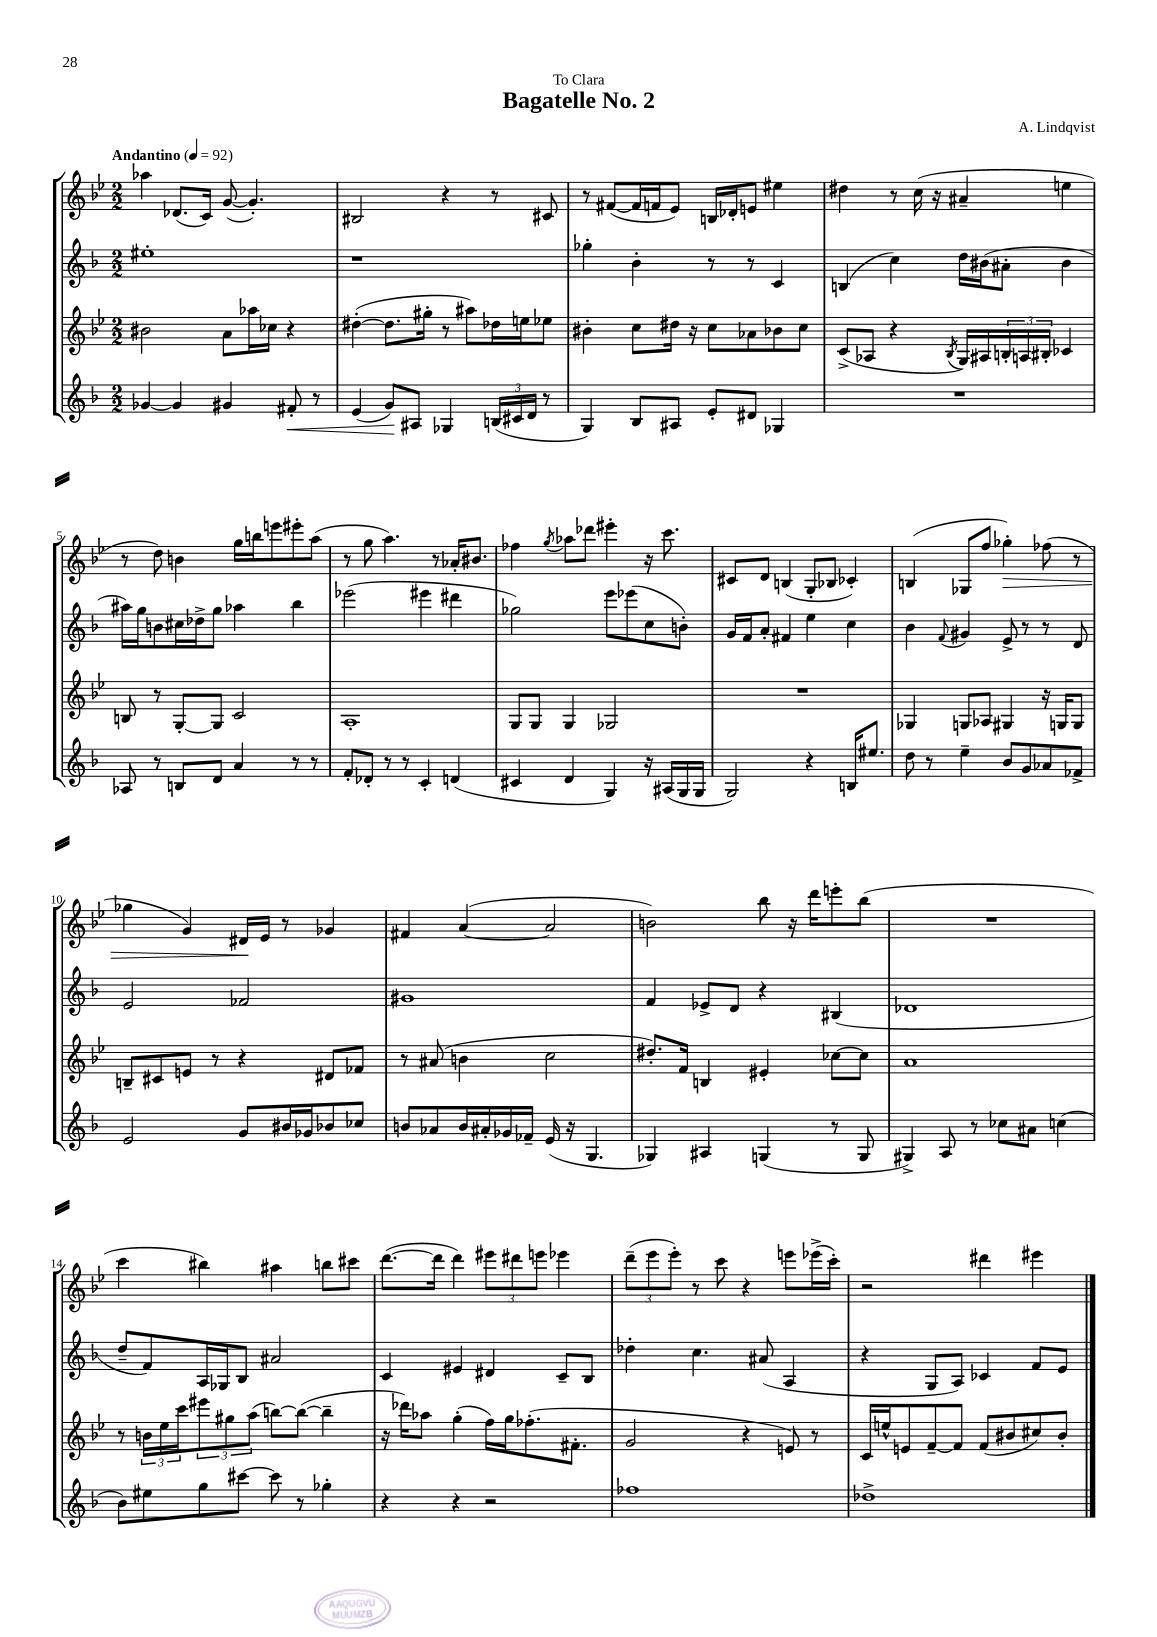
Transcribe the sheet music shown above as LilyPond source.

\header { title = "Bagatelle No. 2" composer = "A. Lindqvist" dedication = "To Clara" }
<<
\new StaffGroup <<
\new Staff = "s0" {
    \clef treble \key bes \major \numericTimeSignature \time 2/2 \tempo "Andantino" 4 = 92
    aes''4 des'8.( c'16) g'8~( g'4.-.) |
    bis2 r4 r8 cis'8 |
    r8 fis'8~( fis'16 f'16 ees'8) b16 des'16-. e'8 eis''4 |
    dis''4 r8 c''16( r16 ais'4-- e''4 |
    r8 d''8) b'4 g''16 b''16 e'''8 eis'''8-. a''8( |
    r8 g''8 a''4.) r8 aes'16-. bis'8. |
    fes''4 \acciaccatura { g''8 } aes''8 des'''8 eis'''4-. r16 c'''8. |
    cis'8 d'8 b4( g8-. bes8 ces'4-.) |
    b4( ges8 f''8 ges''4-.\>) fes''8( r8 |
    ges''4 g'4) dis'16\! ees'16 r8 ges'4 |
    fis'4 a'4~( a'2 |
    b'2) bes''8 r16 d'''16 e'''8-. bes''8( |
    R1 |
    c'''4 bis''4) ais''4 b''8 cis'''8 |
    d'''8.~( d'''16 d'''4) \tuplet 3/2 { eis'''8 dis'''8 e'''8 } ees'''4 |
    \tuplet 3/2 { d'''8--( ees'''8 ees'''8-.) } r8 c'''8 r4 e'''8 ees'''16->( c'''16-.) |
    r2 dis'''4 eis'''4 \bar "|." |
}
\new Staff = "s1" {
    \clef treble \key f \major \numericTimeSignature \time 2/2
    eis''1-. |
    r1 |
    ges''4-. bes'4-. r8 r8 c'4 |
    b4( c''4) d''16 bis'16( ais'8-. bis'4 |
    ais''16) g''16 b'8 cis''16 des''16-> g''8 aes''4 bes''4 |
    ees'''2( eis'''4 dis'''4 |
    ges''2) e'''8 ees'''8( c''8 b'8-.) |
    g'16 f'16 a'8-. fis'4 e''4 c''4 |
    bes'4 \appoggiatura { f'8 } gis'4 e'8-> r8 r8 d'8 |
    e'2 fes'2 |
    gis'1 |
    f'4 ees'8-> d'8 r4 bis4( |
    des'1 |
    d''8-- f'8) a16 ges16 bes8 ais'2 |
    c'4 eis'4 dis'4 c'8-- bes8 |
    des''4-. c''4. ais'8( a4 |
    r4 g8 a8) ces'4 f'8 e'8 \bar "|." |
}
\new Staff = "s2" {
    \clef treble \key bes \major \numericTimeSignature \time 2/2
    bis'2 a'8 aes''16 ces''16 r4 |
    dis''4~-.( dis''8. gis''16-. r8 ais''8) des''16 e''16 ees''8 |
    bis'4-. c''8 dis''16 r16 c''8 aes'8 bes'8 c''8 |
    c'8->( aes8 r4 \acciaccatura { bes8 } g16) ais16 \tuplet 3/2 { b16-. a16 bis16-. } ces'4 |
    b8 r8 g8~-. g8 c'2 |
    a1-. |
    g8 g8 g4 ges2 |
    R1 |
    ges4 g8 aes8 gis4 r16 g16 g8 |
    b8-- cis'8 e'8 r8 r4 dis'8 fes'8 |
    r8 ais'8( b'4 c''2 |
    dis''8.-.) f'16 b4 eis'4-. ces''8~ ces''8 |
    a'1 |
    r8 \tuplet 3/2 { b'16 ees''16 c'''16 } \tuplet 3/2 { eis'''8 gis''8 a''8( } b''8~) b''8~( b''4-- |
    r16 des'''16) aes''8 g''4-.( f''16) g''16 fes''8.-.( fis'8.-. |
    g'2 r4 e'8) r8 |
    c'16 e''16-^ e'8 f'8~-- f'8 f'8( bis'8 cis''8) bis'8-. \bar "|." |
}
\new Staff = "s3" {
    \clef treble \key f \major \numericTimeSignature \time 2/2
    ges'4~ ges'4 gis'4 fis'8-.\< r8 |
    e'4( g'8\!) ais8 ges4 \tuplet 3/2 { b16( cis'16 d'16 } r8 |
    g4) bes8 ais8 e'8-. dis'8 ges4 |
    R1 |
    aes8 r8 b8 d'8 a'4 r8 r8 |
    f'8-. des'8-. r8 r8 c'4-. d'4( |
    cis'4 d'4 g4) r16 ais16( g16 g16 |
    g2) r4 b16 eis''8. |
    d''8 r8 e''4-- bes'8 g'8 aes'8 fes'8-> |
    e'2 g'8 bis'16 ges'16 bes'8 ces''8 |
    b'8 aes'8 b'16 ais'16-. ges'16 fes'16-- e'16( r16 g4. |
    ges4) ais4 g4( r8 g8 |
    gis4->) a8 r8 ces''8 ais'8 c''4( |
    bes'8) eis''8 g''8 cis'''8~ cis'''8 r8 ges''4-. |
    r4 r4 r2 |
    fes''1 |
    des''1-> \bar "|." |
}
>>
>>
